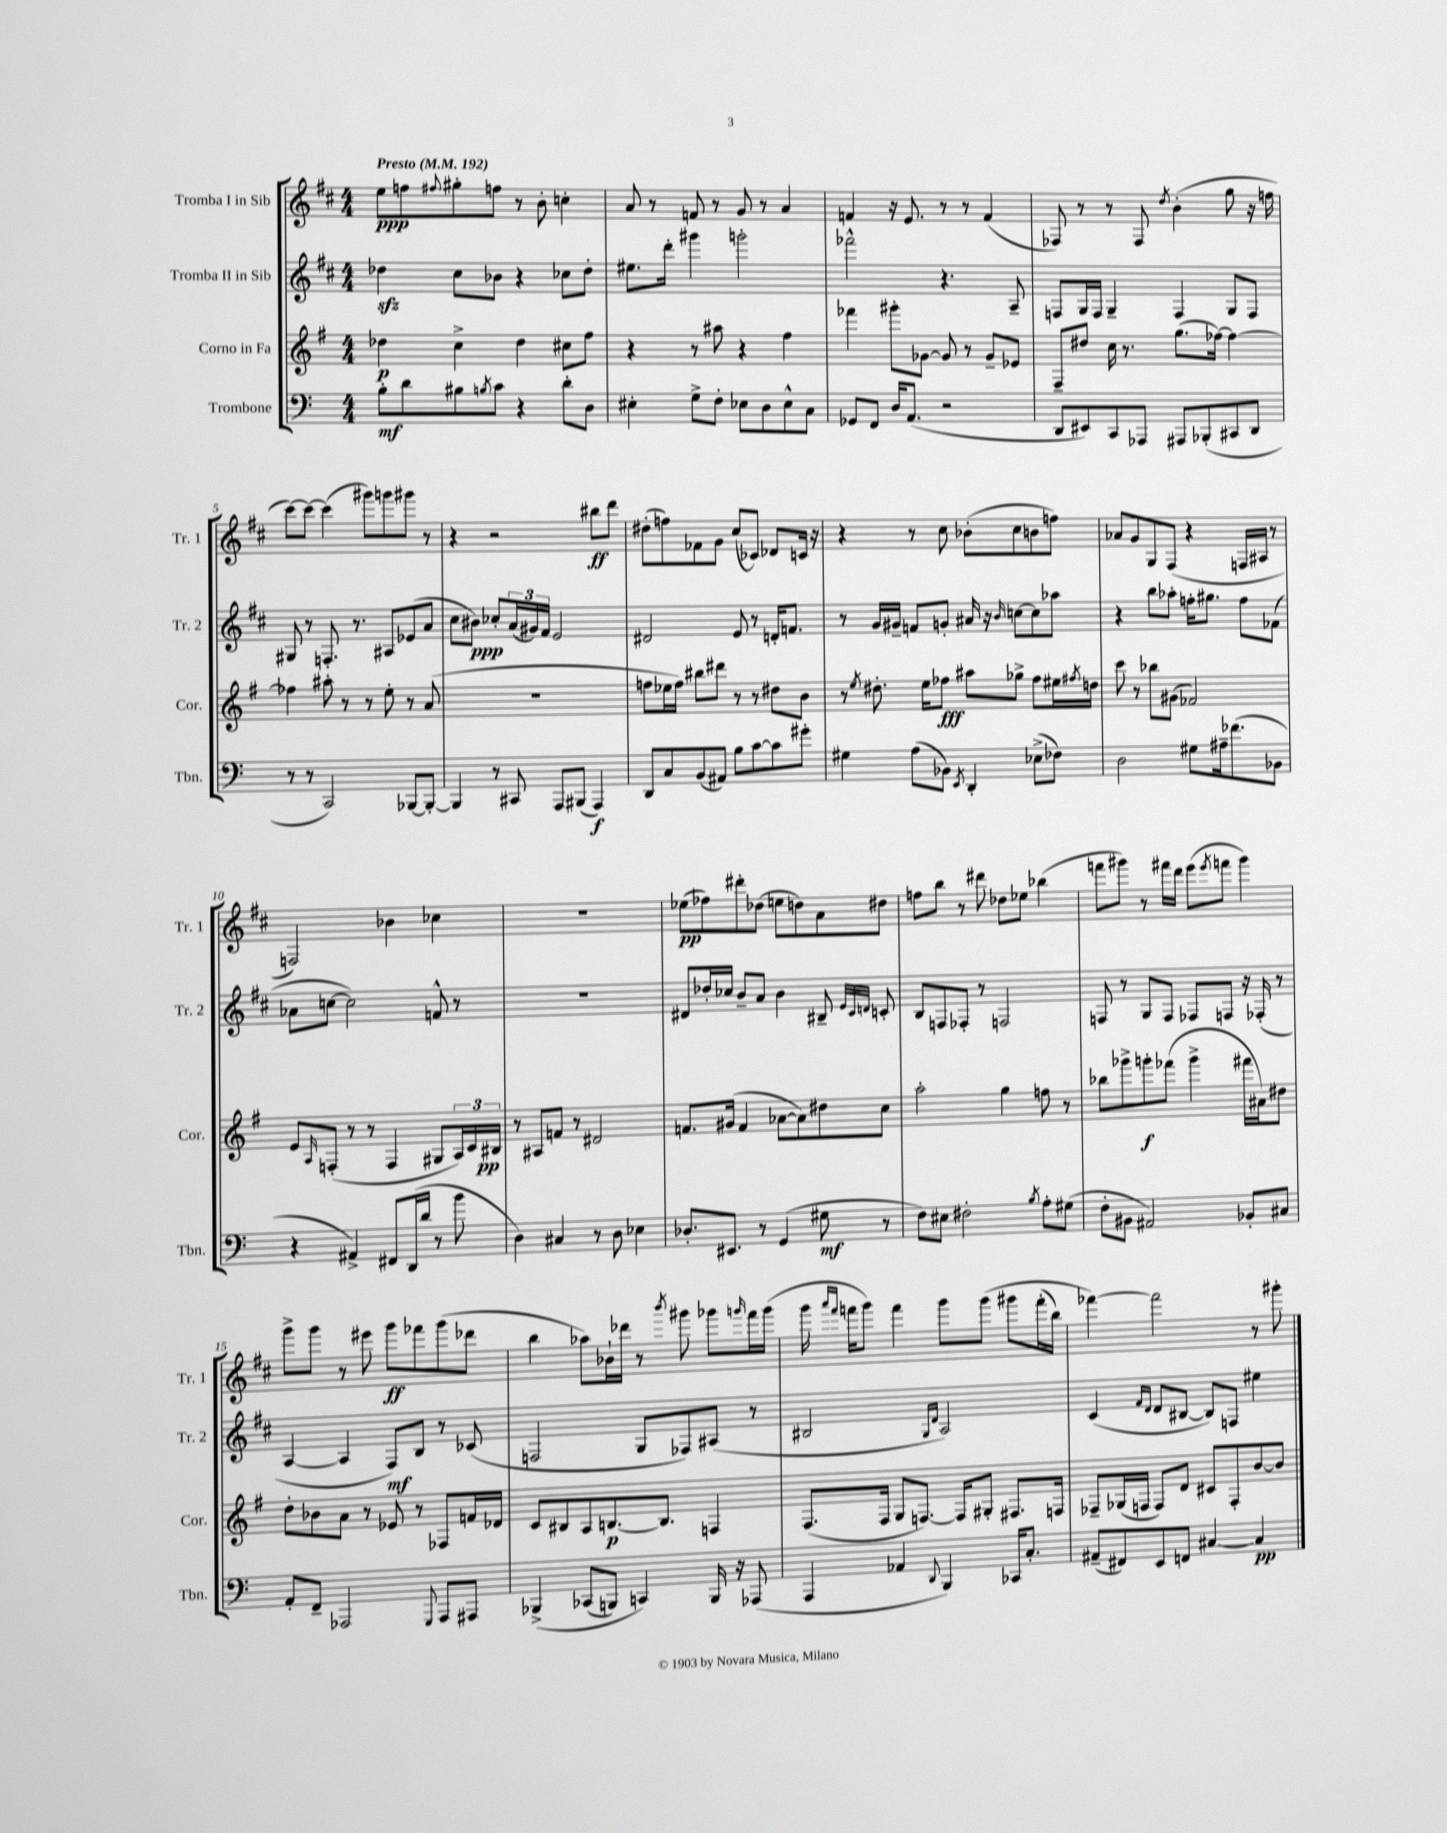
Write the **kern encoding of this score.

**kern	**kern	**kern	**kern
*staff4	*staff3	*staff2	*staff1
*clefF4	*clefG2	*clefG2	*clefG2
*k[]	*k[f#]	*k[f#c#]	*k[f#c#]
*M4/4	*M4/4	*M4/4	*M4/4
*MM192	*MM192	*MM192	*MM192
8B'	4dd-	4dd-	8ee
8d	.	.	8ff
.	.	.	8qqff#
8B#	4cc^	8cc#	8gg#'
8qB	.	.	.
8c	.	8b-	8ff
4r	4dd-	4r	8r
.	.	.	8b'
8d'	8cc#	8cc-	4cc'
8D	8ff#	8dd-'	.
=	=	=	=
4E#'	4r	8.ee#	8a
.	.	.	8r
.	.	16ddd'	.
8G^	8r	4ggg#	8f
8F'	8aa#	.	8r
8E-	4r	2ggg'	8g
8D	.	.	8r
8E-^^	4ff#	.	4a
8C	.	.	.
=	=	=	=
8GG-	4fff-	2fff-^^	4f
8FF	.	.	.
16D	8ggg#'	.	16r
(8.AA	.	.	8.e
.	[8g-	.	.
2r	8g-]	4.r	8r
.	8r	.	8r
.	8g-~	.	(4f
.	8e-	8A~	.
=	=	=	=
8DD	8F#~	8F	8F-)
8EE#)	8dd#	16G	8r
.	.	16F	.
8CC	16cc	4G~	8r
.	8.r	.	.
8AAA-	.	.	8F-
.	.	.	8qdd
8AAA#	(8.gg	4F	(4b'
(8BBB-'	.	.	.
.	[16ff-)	.	.
8CC#	4ff-_	8G	8gg
8DD	.	8F	16r
.	.	.	16ff
=	=	=	=
8r	4ff-]	8G#	[8ccc#)
8r	.	8r	8ccc#_
2CC)	8aa#'	8.F'	(4ccc#]
.	8r	.	.
.	.	8.r	.
.	8r	.	8ggg#)
.	8ee'	8A#	8ggg
[8BBB-	8r	(8e-	8ggg#
8BBB-'_	(8a	8a	8r
=	=	=	=
4BBB-]	1r	8cc#	4r
.	.	8b#)	.
8r	.	8cc-'	2r
8CC#	.	(24a	.
.	.	24g#)	.
.	.	24f#	.
8AAA	.	2e	.
(8BBB#	.	.	.
4AAA)	.	.	8bb#
.	.	.	8ddd
=	=	=	=
8DD	8ff	2d#	(8dd#'
8C	16ee-	.	8ff)
.	16ff)	.	.
(8BB	8bb#	.	8f-
8AA#)	8ddd#	.	8g
8B	8r	8e	(8cc#
[8c	8r	8r	8c-)
8c]	8dd#	16d'	8d-
.	.	8.f	.
8g#'	8b	.	16c
.	.	.	16r
=	=	=	=
4G#	8r	8r	4r
.	8qee	.	.
.	8.dd#'	16g	.
.	.	16g#~	.
(8A	.	8f	8r
.	16ee	.	.
8BB-)	8ff-	8g'	8cc#
8qEE	.	.	.
4DD'	8aa#	16a#	(8b-'
.	.	16r	.
.	.	16qqb	.
.	8gg-^	[8cc	8cc#
(8E-^	8ff-	8cc]	8b
8F-)	16ee#	8aa-	8ff)
.	8qff#	.	.
.	16dd	.	.
=	=	=	=
2D	8ccc	4r	8a-
.	8r	.	8g
.	8bb-	8bb	8G
.	(8g#	8aa-'	(8F#
8G#	2f-)	16ff'	4r
.	.	8.gg#	.
16A#~	.	.	.
(8.f-	.	.	.
.	.	8ff	16F
.	.	.	16A#
8BB-	.	(8f-	8r
=	=	=	=
4r	8e	8a-	2F)
.	16qqA	.	.
.	(8F'	[8cc	.
4AA#^)	8r	2cc])	.
.	8r	.	.
8FF#	4F	.	4b-
(16DD	.	.	.
16d	.	.	.
8r	8G#	8f^^	4cc-
8b	24A)	8r	.
.	24c	.	.
.	24B#	.	.
=	=	=	=
4D)	8r	1r	1r
.	8A#	.	.
4C#	8f	.	.
.	8r	.	.
8r	2d#	.	.
8D	.	.	.
4E-	.	.	.
=	=	=	=
8.D-'	8.f	8d#	(8ee-
.	.	16dd-'	8ff-)
8.EE#	(16g#	16cc-	.
.	4f	8b~	8ddd#'
8r	.	8a	(8dd-
(4GG	[8a-	4b	8ee
.	8a-])	.	8dd)
8G#	8dd#	8B#~	8a
.	.	32qqe	.
.	.	32qqc#	.
.	.	32qqd	.
8r	8cc	8c'	8dd#
=	=	=	=
8F)	2aa'	8B	8ff
8E#	.	8F	8bb
2F#'	.	8F-'	8r
.	.	8r	8ddd#
.	4gg	2F	8dd-
.	.	.	8ee-
8qB	.	.	.
8A'	8ff	.	(4bb-
(8G#	8r	.	.
=	=	=	=
8F'	8bb-	8F	8fff
8BB#	8ggg-^	8r	8ggg#)
2AA#)	8ggg'	8G	8r
.	(8fff-	8F	16fff#
.	.	.	16ddd
.	4ggg^	8F-	(8eee
.	.	.	8qeee
.	.	8F	8fff
8BB-'	16fff#	16r	4ggg#)
.	16a#)	(16F-'	.
8C#	8dd#	8r	.
=	=	=	=
8AA'	8dd'	[4A	8ggg^
8FF~	8b-	.	8ggg
2AAA-	8a	4A]	8r
.	8r	.	8eee#
.	8e-	8F#)	8ggg
.	8r	8B	8fff-
8qqGGG	.	.	.
8AAA-	8F-	8r	(8ggg
8AAA#	16f	(8c-	8ddd-
.	16d-	.	.
=	=	=	=
&(4BBB-^	8c	2F	4bb
.	8B#	.	.
(8CC-	8A	.	8aa-)
8BBB)	[8.B	.	16b-`
.	.	.	16ddd-
4CC&)	.	8G	8r
.	8.B]	.	.
.	.	.	8qbbb
.	.	8F-)	8ggg#
16BBB	4F	(8A#	8ggg-
16r	.	.	.
.	.	.	16qqggg
(8AAA-	.	8r	16fff#
.	.	.	(16ggg
=	=	=	=
4AAA	(8.F#	2B#	16ggg
.	.	.	16qqaaa
.	.	.	16qqfff#
.	.	.	16fff
.	.	.	8ggg)
.	16F#	.	.
4AA-	8G	.	4fff
.	[8.F)	.	.
.	.	16qqG	.
8qqDD	.	16qqd	.
4BBB)	.	2A)	8ggg
.	16F]	.	.
.	8G#'	.	&(8ggg
16CC-	8.F#	.	8ggg#
8.C'	.	.	.
.	.	.	(16fff'
.	16F	.	16bb)
=	=	=	=
(8AA#~	8F-~	(4c#	[4fff-&)
8FF#)	(16G-	.	.
.	16F	.	.
.	.	16qqf#	.
.	.	16qqd	.
8EE	8F)	8d	2fff-]
8FF	8d	[8B#	.
[4C#	8c#	8B#])	.
.	8F'	8F	.
4C#]	[8b	4ee#	8r
.	8b]	.	8ggg#'
==	==	==	==
*-	*-	*-	*-
